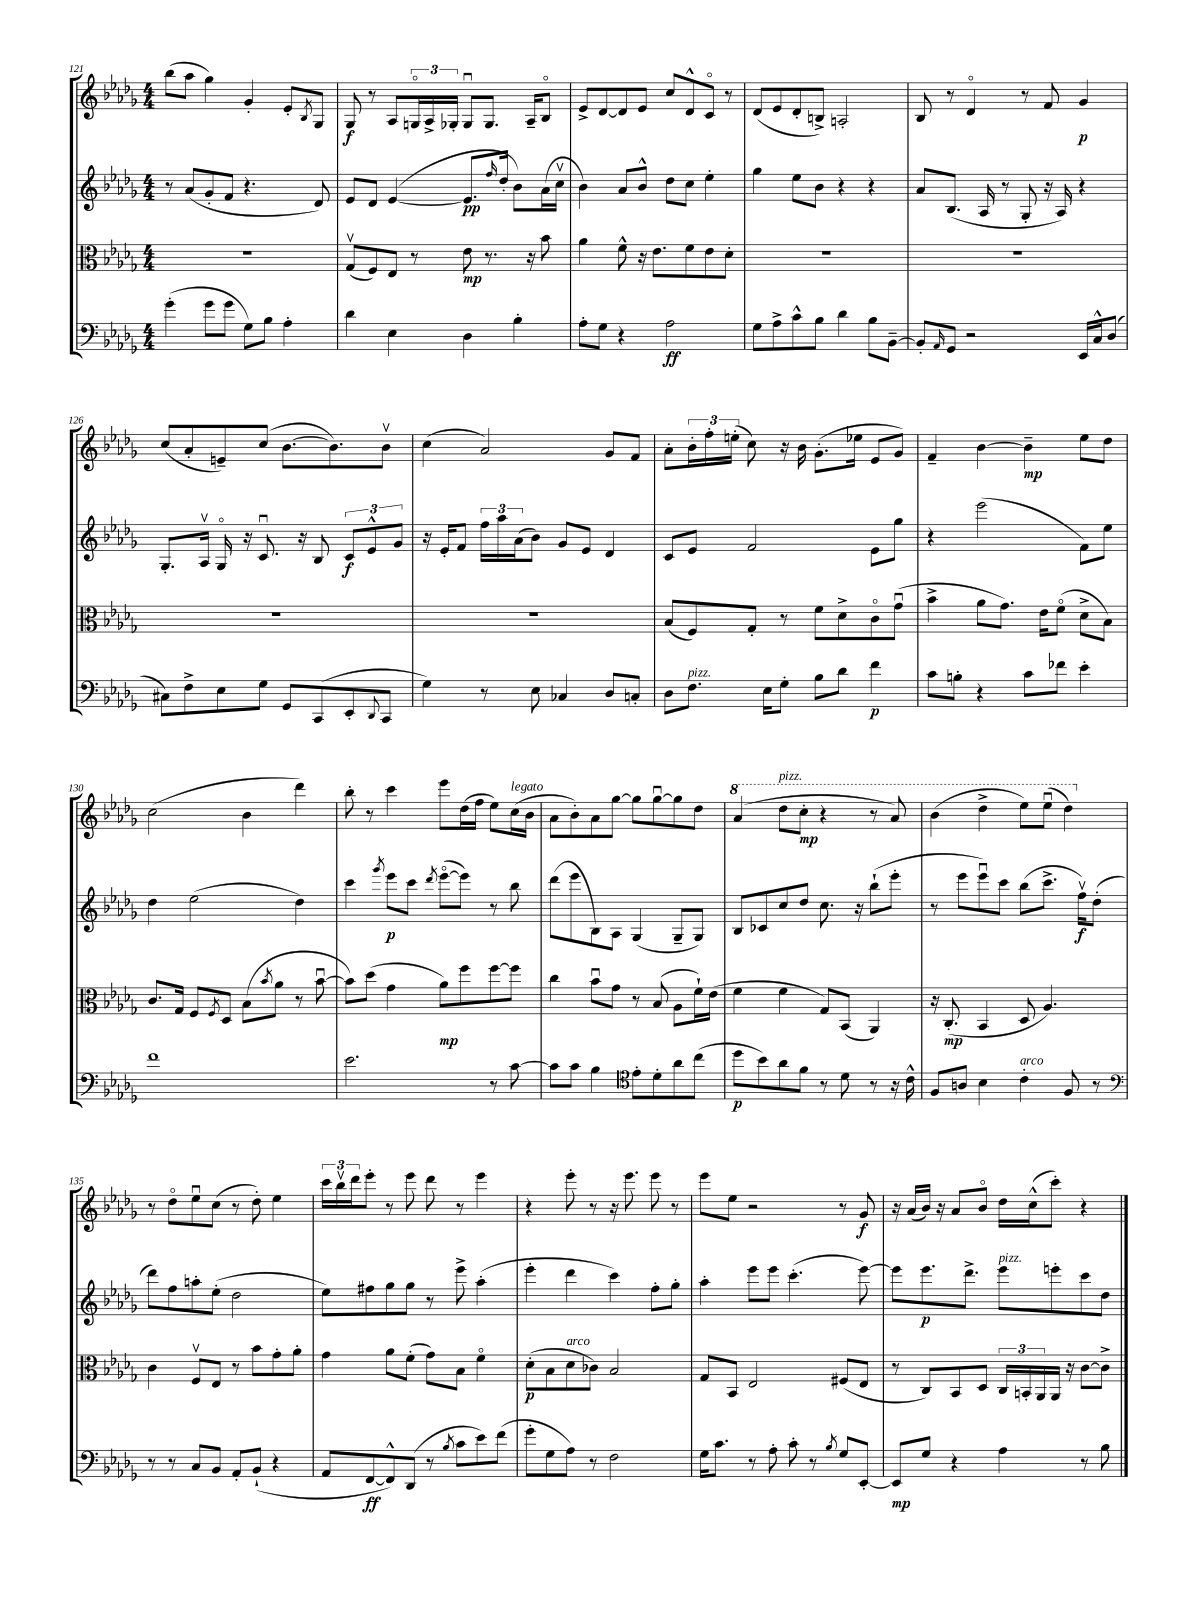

**kern	**dynam	**kern	**dynam	**kern	**dynam	**kern	**dynam
*part4	*part4	*part3	*part3	*part2	*part2	*part1	*part1
*staff4	*staff4	*staff3	*staff3	*staff2	*staff2	*staff1	*staff1
*clefF4	*	*clefC3	*	*clefG2	*	*clefG2	*
*k[b-e-a-d-g-]	*	*k[b-e-a-d-g-]	*	*k[b-e-a-d-g-]	*	*k[b-e-a-d-g-]	*
*M4/4	*	*M4/4	*	*M4/4	*	*M4/4	*
=121	=121	=121	=121	=121	=121	=121	=121
(4g-'\	.	1r	.	8r	.	(8bb-\L	.
.	.	.	.	(8a-/L	.	8aa-\J	.
8g-\L	.	.	.	8g-'/	.	4gg-\)	.
8g-\J	.	.	.	8f/J	.	.	.
8G-\L)	.	.	.	4.r	.	4g-'/	.
8B-\J	.	.	.	.	.	.	.
4A-'\	.	.	.	.	.	8e-'/L	.
.	.	.	.	.	.	8qB-/	.
.	.	.	.	8d-/)	.	8G-/J	.
=122	=122	=122	=122	=122	=122	=122	=122
4d-\	.	(8G-v/L	.	8e-/L	.	8G-/	f
.	.	8F/)	.	8d-/J	.	8r	.
4E-\	.	8E-/J	.	([4e-/	.	8A-/L	.
.	.	8r	.	.	.	24Gn/L	.
.	.	.	.	.	.	24A-^/	.
.	.	.	.	.	.	24G-X'/JJ	.
4D-\	.	8e-\	mp	8.e-/L]	pp	8G-u/L	.
.	.	8.r	.	.	.	8.G-/J	.
.	.	.	.	16qqff/	.	.	.
.	.	.	.	16dd-'/Jk	.	.	.
4B-'\	.	.	.	8b-\L)	.	.	.
.	.	16r	.	.	.	16A-~/KL	.
.	.	8b-\	.	(16a-\L	.	8B-/J	.
.	.	.	.	16ccv\JJ	.	.	.
=123	=123	=123	=123	=123	=123	=123	=123
8A-'\L	.	4a-\	.	4b-\)	.	8e-^/L	.
8G-\J	.	.	.	.	.	[8d-/	.
4r	.	8f^^\	.	8a-/L	.	8d-/]	.
.	.	16r	.	8b-^^/J	.	8e-/J	.
.	.	8.e-\L	.	.	.	.	.
2A-\	ff	.	.	8dd-\L	.	8cc/L	.
.	.	8f\	.	8cc\J	.	8d-^^/	.
.	.	8e-\	.	4ee-'\	.	8c/J	.
.	.	8d-'\J	.	.	.	8r	.
=124	=124	=124	=124	=124	=124	=124	=124
8G-\L	.	1r	.	4gg-\	.	(8d-/L	.
8A-^\	.	.	.	.	.	8e-/	.
8c^^\	.	.	.	8ee-\L	.	8d-'/	.
8B-\J	.	.	.	8b-\J	.	8Bn^/J)	.
4d-\	.	.	.	4r	.	2An'/	.
8B-\L	.	.	.	4r	.	.	.
[8BB-~\J	.	.	.	.	.	.	.
=125	=125	=125	=125	=125	=125	=125	=125
8BB-'/L]	.	1r	.	8a-/L	.	8B-/	.
16qqAA-/	.	.	.	.	.	.	.
8GG-/J	.	.	.	(8.B-/J	.	8r	.
2r	.	.	.	.	.	4d-/	.
.	.	.	.	16A-/	.	.	.
.	.	.	.	8r	.	.	.
.	.	.	.	8G-'/	.	8r	.
.	.	.	.	16r	.	8f/	.
.	.	.	.	16A-/)	.	.	.
16EE-/LL	.	.	.	4r	.	4g-/	p
16C^^/J	.	.	.	.	.	.	.
(8D-/J	.	.	.	.	.	.	.
!!LO:LB:g=z
=126	=126	=126	=126	=126	=126	=126	=126
8C#X\L)	.	1r	.	8.G-'/L	.	(8cc/L	.
8F^\	.	.	.	.	.	8a-'/	.
.	.	.	.	16A-v/Jk	.	.	.
8E-\	.	.	.	16G-/	.	8en~/)	.
.	.	.	.	16r	.	.	.
8G-\J	.	.	.	8.cu/	.	(8cc/J	.
8GG-/L	.	.	.	.	.	[8.b-\L	.
.	.	.	.	16r	.	.	.
(8CC/	.	.	.	8B-/	.	.	.
.	.	.	.	.	.	8.b-\])	.
8EE-'/	.	.	.	12c/L	f	.	.
.	.	.	.	12e-^^/	.	.	.
8qqDD-/	.	.	.	.	.	.	.
8CC/J	.	.	.	.	.	8b-v\J	.
.	.	.	.	12g-/J	.	.	.
=127	=127	=127	=127	=127	=127	=127	=127
4G-\)	.	1r	.	16r	.	(4cc\	.
.	.	.	.	16e-'/KL	.	.	.
.	.	.	.	8f/J	.	.	.
8r	.	.	.	24ff\LL	.	2a-/)	.
.	.	.	.	24aa-\	.	.	.
.	.	.	.	(24a-\J	.	.	.
8E-\	.	.	.	8b-\J)	.	.	.
4C-X/	.	.	.	8g-/L	.	.	.
.	.	.	.	8e-/J	.	.	.
8D-/L	.	.	.	4d-/	.	8g-/L	.
8Cn'/J	.	.	.	.	.	8f/J	.
=128	=128	=128	=128	=128	=128	=128	=128
8D-\L	.	(8B-/L	.	8c/L	.	8a-'\L	.
!LO:TX:a:i:t=pizz.	!	!	!	!	!	!	!
8.F\J	.	8F/)	.	8e-/J	.	24b-'\L	.
.	.	.	.	.	.	24ff'\	.
.	.	.	.	.	.	(24een'\JJ	.
.	.	8G-'/J	.	2f/	.	8cc\)	.
16E-\KL	.	.	.	.	.	.	.
8G-'\J	.	8r	.	.	.	16r	.
.	.	.	.	.	.	16b-\	.
8B-\L	.	8f\L	.	.	.	(8.g-'\L	.
8d-\J	.	8d-^\	.	.	.	.	.
.	.	.	.	.	.	16ee-X\Jk	.
4f\	p	8c\	.	8e-\L	.	8e-/L	.
.	.	(8g-u\J	.	8gg-\J	.	8g-/J)	.
=129	=129	=129	=129	=129	=129	=129	=129
8c\L	.	4b-^\	.	4r	.	4f~/	.
8Bn'\J	.	.	.	.	.	.	.
4r	.	8a-\L	.	(2eee-\	.	[4b-\	.
.	.	8.g-\J)	.	.	.	.	.
8c\L	.	.	.	.	.	4b-~\]	mp
.	.	16e-\KL	.	.	.	.	.
8f-X\J	.	(8f\J	.	.	.	.	.
4e-'\	.	8d-^\L	.	8f\L)	.	8ee-\L	.
.	.	8B-\J)	.	8ee-\J	.	8dd-\J	.
!!LO:LB:g=z
=130	=130	=130	=130	=130	=130	=130	=130
1f	.	8.c/L	.	4dd-\	.	(2cc\	.
.	.	16G-/Jk	.	.	.	.	.
.	.	8F/L	.	(2ee-\	.	.	.
.	.	8qF/	.	.	.	.	.
.	.	8D-/J	.	.	.	.	.
.	.	(8B-\L	.	.	.	4b-\	.
.	.	8qb-/	.	.	.	.	.
.	.	8a-\J	.	.	.	.	.
.	.	8r	.	4dd-\)	.	4ddd-\)	.
.	.	[8b-u\	.	.	.	.	.
=131	=131	=131	=131	=131	=131	=131	=131
2.e-\	.	8b-\L])	.	4ccc\	.	8bb-'\	.
.	.	(8dd-\J	.	.	.	8r	.
.	.	.	.	8qggg-/	.	.	.
.	.	4g-\	.	8eee-\L	p	4ccc\	.
.	.	.	.	8ccc\J	.	.	.
.	.	.	.	8qddd-/	.	.	.
.	.	8a-\L)	mp	([8eee-\L	.	8eee-\L	.
.	.	8ff\	.	8eee-\J])	.	(16dd-\L	.
.	.	.	.	.	.	16ff\JJ	.
8r	.	[8ff\	.	8r	.	8ee-\L)	.
!	!	!	!	!	!	!LO:TX:a:i:t=legato	!
[8c\	.	8ff\J]	.	8bb-\	.	(16cc\L	.
.	.	.	.	.	.	16b-\JJ	.
=132	=132	=132	=132	=132	=132	=132	=132
8c\L]	.	4cc\	.	(8ddd-\L	.	8a-\L	.
8c\J	.	.	.	8eee-\	.	8b-'\)	.
4B-\	.	8b-u\L	.	8B-\)	.	8a-\	.
.	.	8g-\J	.	8A-\J	.	[8gg-\J	.
*clefC4	*	*	*	*	*	*	*
8e-'\L	.	8r	.	(4G-/	.	8gg-\L]	.
8d-'\	.	(8B-/	.	.	.	[8gg-u\	.
8a-\	.	8A-\L	.	8G-~/L	.	8gg-\]	.
(8cc\J	.	16f`\L)	.	8G-/J)	.	8dd-\J	.
.	.	(16e-\JJ	.	.	.	.	.
=133	=133	=133	=133	=133	=133	=133	=133
*	*	*	*	*	*	*8va	*
8dd-\L	p	4f\	.	8B-/L	.	(4aa-/	.
8b-\)	.	.	.	8c-X/	.	.	.
!	!	!	!	!	!	!LO:TX:a:i:t=pizz.	!
8a-\	.	4f\	.	8cc/	.	8ddd-\L	.
8f\J	.	.	.	8dd-/J	.	8ccc'\J	mp
8r	.	8G-/L)	.	8.cc\	.	4r	.
8d-\	.	(8BB-/J	.	.	.	.	.
.	.	.	.	16r	.	.	.
8r	.	4AA-/)	.	(8bb-`\L	.	8r	.
16r	.	.	.	8eee-'\J	.	8aa-/)	.
16c^^\	.	.	.	.	.	.	.
=134	=134	=134	=134	=134	=134	=134	=134
8F/L	.	16r	.	8r	.	(4bb-\	.
.	.	(8.C'/	mp	.	.	.	.
8An/J	.	.	.	8eee-\L	.	.	.
4B-\	.	4BB-/	.	8eee-u\)	.	4ddd-^\	.
.	.	.	.	8ccc\J	.	.	.
!LO:TX:a:i:t=arco	!	!	!	!	!	!	!
4c'\	.	8D-/	.	(8bb-\L	.	8eee-\L)	.
.	.	4.A-/)	.	8.ccc^\J	.	(8eee-u\J	.
8F/	.	.	.	.	.	4ddd-\)	.
.	.	.	.	16ffv\KL)	f	.	.
8r	.	.	.	(8dd-'\J	.	.	.
!!LO:LB:g=z
=135	=135	=135	=135	=135	=135	=135	=135
*clefF4	*	*	*	*	*	*	*
*	*	*	*	*	*	*X8va	*
8r	.	4c\	.	8ddd-\L)	.	8r	.
8r	.	.	.	8ff\	.	8dd-\L	.
8C/L	.	8Fv/L	.	8aan'\	.	8ee-u\	.
8BB-/J	.	8E-/J	.	(8ee-'\J	.	(8cc\J	.
8AA-'/L	.	8r	.	2dd-\	.	8r	.
(8BB-`/J	.	8b-\L	.	.	.	8dd-'\)	.
4r	.	8g-'\	.	.	.	4ee-\	.
.	.	8a-'\J	.	.	.	.	.
=136	=136	=136	=136	=136	=136	=136	=136
8AA-/L	.	4g-\	.	8ee-\L)	.	24ccc\LL	.
.	.	.	.	.	.	24bb-v\	.
.	.	.	.	.	.	24ddd-\J	.
[8FF/	ff	.	.	8ff#X\	.	8eee-'\J	.
8FF^^/])	.	8a-\L	.	8gg-\	.	8r	.
(8DD-/J	.	(8f'\J	.	8gg-\J	.	8eee-\	.
8r	.	8g-\L)	.	8r	.	8ddd-\	.
8qB-/	.	.	.	.	.	.	.
8c\L	.	8B-\J	.	8eee-^\	.	8r	.
8e-\)	.	4f\	.	(4aa-'\	.	4eee-\	.
(8f\J	.	.	.	.	.	.	.
=137	=137	=137	=137	=137	=137	=137	=137
8g-'\L	.	(8d-'\L	p	4eee-'\	.	4r	.
8G-\	.	8B-\	.	.	.	.	.
!	!	!LO:TX:a:i:t=arco	!	!	!	!	!
8A-\J)	.	8d-\	.	4ddd-\	.	8eee-'\	.
8r	.	8c-X\J)	.	.	.	8r	.
2F\	.	2B-/	.	4ccc\)	.	16r	.
.	.	.	.	.	.	8.eee-\	.
.	.	.	.	8ff'\L	.	8eee-\	.
.	.	.	.	8gg-'\J	.	8r	.
=138	=138	=138	=138	=138	=138	=138	=138
16G-\KL	.	8G-/L	.	4aa-'\	.	8eee-\L	.
8.c\J	.	.	.	.	.	.	.
.	.	8BB-/J	.	.	.	8ee-\J	.
8r	.	2E-/	.	8eee-\L	.	2r	.
8A-'\	.	.	.	8eee-\J	.	.	.
8c'\	.	.	.	(4.ccc'\	.	.	.
8r	.	.	.	.	.	.	.
8qB-/	.	.	.	.	.	.	.
8G-/L	.	(8F#X/L	.	.	.	8r	.
[8EE-'/J	.	8E-/J	.	[8eee-\)	.	8g-/	f
=139	=139	=139	=139	=139	=139	=139	=139
8EE-/L]	mp	8r	.	8eee-\L]	.	16r	.
.	.	.	.	.	.	(16a-/LL	.
8G-/J	.	8C/L)	.	8.eee-\	p	16b-/JJ)	.
.	.	.	.	.	.	16r	.
4r	.	8BB-/	.	.	.	8a-/L	.
.	.	.	.	8.ddd-^\J	.	.	.
.	.	8D-/J	.	.	.	8b-/J	.
!	!	!	!	!LO:TX:a:i:t=pizz.	!	!	!
4A-\	.	24C/LL	.	8eee-\L	.	16dd-\LL	.
.	.	24BBn'/	.	.	.	.	.
.	.	.	.	.	.	(16cc^^\J	.
.	.	24AA-/	.	.	.	.	.
.	.	16AA-/JJ	.	8eeen'\	.	8ccc'\J)	.
.	.	16r	.	.	.	.	.
8r	.	[8c\L	.	8ccc\	.	4r	.
8B-\	.	8c^\J]	.	8dd-\J	.	.	.
==	==	==	==	==	==	==	==
*-	*-	*-	*-	*-	*-	*-	*-
